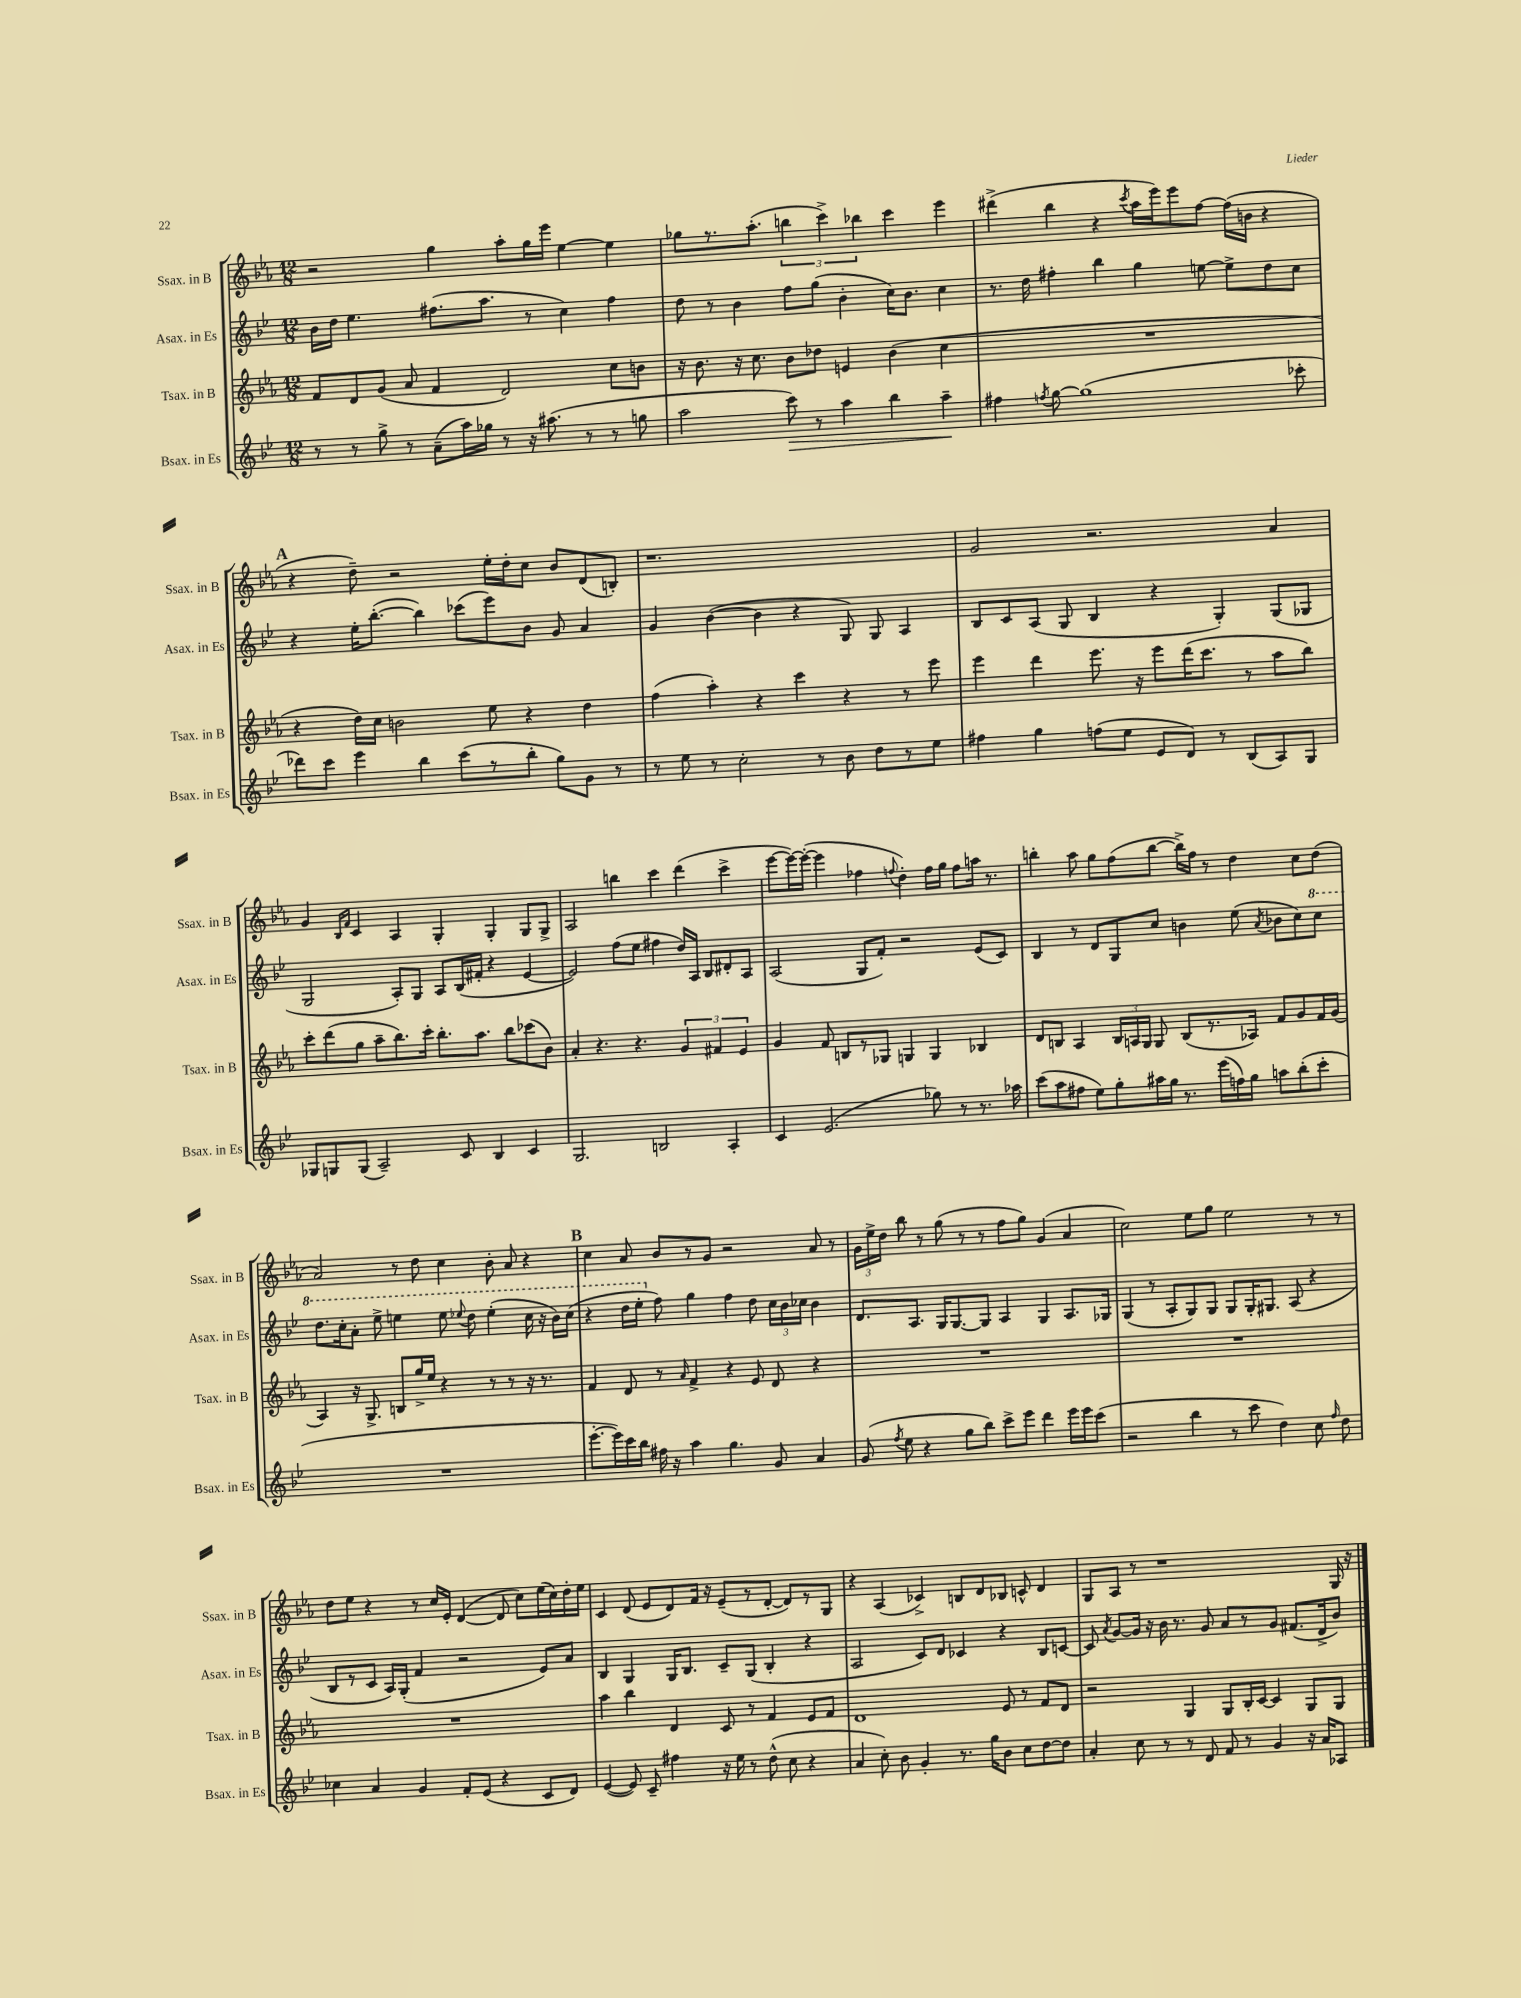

**kern	**dynam	**kern	**kern	**kern
*part4	*part4	*part3	*part2	*part1
*staff4	*staff4	*staff3	*staff2	*staff1
*I"Bsax. in Es	*	*I"Tsax. in B	*I"Asax. in Es	*I"Ssax. in B
*I'Bsax. in Es	*	*I'Tsax. in B	*I'Asax. in Es	*I'Ssax. in B
*clefG2	*	*clefG2	*clefG2	*clefG2
*k[b-e-]	*	*k[b-e-a-]	*k[b-e-]	*k[b-e-a-]
*M12/8	*	*M12/8	*M12/8	*M12/8
=2	=2	=2	=2	=2
8r	.	8f/L	16b-\LL	2r
.	.	.	16dd\JJ	.
8r	.	8d/	4.ee-\	.
8gg^\	.	(8g/J	.	.
8r	.	8a-/	.	.
(8a~\L	.	4f/	(8.ff#X\L	4gg\
16aa\L)	.	.	.	.
16gg-X\JJ	.	.	8.aa\J	.
8r	.	2d/)	.	8aa-'\L
16r	.	.	8r	16gg\L
(8.aa#X\	.	.	.	16eee-\JJ
.	.	.	4cc\)	[4ee-\
8r	.	.	.	.
8r	.	8cc\L	4ff#\	4ee-\]
8ggn\	.	8bn\J	.	.
=3	=3	=3	=3	=3
2aa\	.	16r	8dd\	8gg-X\L
.	.	8.b-\	.	.
.	.	.	8r	8.r
.	.	16r	4b-\	.
.	.	8.cc\	.	(8.aa-'\J
!	!LO:HP:b	!	!	!
8ccc\)	>	8b-\L	8ff\L	6bbn\
8r	.	8dd-X\J	(8gg\J	.
.	.	.	.	6ccc^\)
4aa\	.	4en/	4b-'\	.
.	.	.	.	6bb-X\
4bb-\	.	(4b-\	16cc\KL)	4ccc\
.	.	.	8.b-\J	.
4aa~\	.	4cc\	4cc\	4eee-\
.	]	.	.	.
=4	=4	=4	=4	=4
4ff#X\	.	1.r	8.r	(4ddd#X^\
.	.	.	16dd\	.
8qffn/	.	.	.	.
[8gg\	.	.	4ff#X'\	4bb-\
(1gg]	.	.	.	.
.	.	.	4bb-\	4r
.	.	.	.	8qccc/
.	.	.	4gg\	16aa-\LL
.	.	.	.	16eee-\J)
.	.	.	.	8eee-\
.	.	.	[8een\	[8ff\J
.	.	.	8ee^\L]	(16ff\LL]
.	.	.	.	16bn\JJ
.	.	.	8dd\	4r
8ccc-X'\	.	.	8cc\J	.
!!LO:LB:g=z
!!LO:REH:place=s1:t=A
=5	=5	=5	=5	=5
8ddd-X\L)	.	4r	4r	4r
8ccc\J	.	.	.	.
4eee-\	.	16dd\LL)	16ee-'\KL	8dd~\)
.	.	16cc\JJ	([8.bb-'\J	.
.	.	2bn\	.	2r
4bb-\	.	.	4bb-\])	.
(8ccc\L	.	.	(8ccc-X\L	.
8r	.	8ee-\	8eee-\)	16ee-'\LL
.	.	.	.	16dd'\J
8bb-'\J	.	4r	8b-\J	8cc\J
8gg\L)	.	.	8g/	8b-/L
8g\J	.	4dd\	4a/	(8d/
8r	.	.	.	8Bn'/J)
=6	=6	=6	=6	=6
8r	.	(4ff\	4g/	1.r
8ee-\	.	.	.	.
8r	.	4aa-'\)	([4b-\	.
2cc'\	.	.	.	.
.	.	4r	4b-\]	.
.	.	4ccc\	4r	.
8r	.	.	.	.
8b-\	.	4r	8G/)	.
8dd\L	.	.	8G/	.
8r	.	8r	4A/	.
8ee-\J	.	8eee-\	.	.
=7	=7	=7	=7	=7
4ff#X\	.	4eee-\	8B-/L	2g/
.	.	.	8c/	.
4gg\	.	4ddd\	(8A/J	.
.	.	.	8G/	.
(8ffn\L	.	8.eee-\	4B-/	2.r
8ee-\J	.	.	.	.
.	.	16r	.	.
8e-/L	.	8eee-\L	4r	.
8d/J)	.	(16ddd\K	.	.
.	.	8.ccc\J	.	.
8r	.	.	4G'/)	.
(8B-/L	.	8r	.	.
8A/)	.	8aa-\L	(8G/L	4a-/
8G/J	.	8bb-\J)	8G-X/J	.
!!LO:LB:g=z
=8	=8	=8	=8	=8
8G-X/L	.	8ccc'\L	2G/	4g/
8Gn/	.	(8ddd\	.	.
.	.	.	.	16qqB-/LL
.	.	.	.	16qqf/JJ
(8G/J	.	8gg\J	.	4c/
2A~/)	.	8aa-~\L	.	.
.	.	8.bb-\)	8A'/L)	4A-/
.	.	.	8G/J	.
.	.	16ccc'\Jk	.	.
.	.	8.bb-'\L	8A/L	4G'/
8c/	.	.	(16B-/L	.
.	.	8.aa-\J	16f#X'/JJ	.
4B-/	.	.	4r	4G'/
.	.	8bb-\L	.	.
4c/	.	(8ccc-X\	[4e-/	8G/L
.	.	8b-\J)	.	8G^/J
=9	=9	=9	=9	=9
2.G/	.	4a-'/	2e-/])	2A-/
.	.	4.r	.	.
.	.	.	(8ff\L	4bbn\
.	.	4.r	8ee-\J	.
2Bn/	.	.	4ff#X\	4ccc\
.	.	6g/	16dd/LL)	(4ddd\
.	.	.	16A/JJ	.
.	.	.	8B-/L	.
.	.	6f#X/	.	.
4A'/	.	.	8d#X'/	4ccc^\
.	.	6e-/	.	.
.	.	.	8A/J	.
=10	=10	=10	=10	=10
4c/	.	4g/	(2A/	[8eee-\L
.	.	.	.	16eee-\L_)
.	.	.	.	(16eee-'\JJ_
(2.e-/	.	8f/	.	4eee-\]
.	.	8Bn/L	.	.
.	.	8r	8G/L	4ff-X\
.	.	8G-X/J	8f'/J)	.
.	.	.	.	8qqffn/
.	.	4Gn/	2r	4dd'\)
8gg-X\)	.	4G/	.	16ff\LL
.	.	.	.	16gg\JJ
8r	.	.	.	8ff\L
8.r	.	4B-X/	(8e-/L	16aan\Jk
.	.	.	.	8.r
.	.	.	8c/J)	.
16aa-X\	.	.	.	.
=11	=11	=11	=11	=11
(8ccc\L	.	8d/L	4B-/	4bbn'\
8aa\	.	8Bn/J	.	.
8ff#X\J	.	4A-/	8r	8aa-\
8ee-\L)	.	.	8d/L	8gg\L
8gg'\	.	24B/LL	8G/	(8ff\
.	.	24An/	.	.
.	.	24G/JJ	.	.
16aa#X\L	.	8G/	8cc/J	[8bb\J
16gg\JJ	.	.	.	.
8.r	.	(8B/L	4bn\	16bb^\LL])
.	.	.	.	16ff\JJ
.	.	8.r	.	8r
(16eee-\LL	.	.	.	.
16ffn\)	.	.	(8ee-\	4dd\
16gg\JJ	.	16A-X/Jk)	.	.
.	.	.	8qa/	.
8aan\L	.	8f/L	8b-X\L	.
(8bb-'\	.	8g/	8cc\)	8cc\L
*	*	*	*8va	*
8ccc'\J	.	16f/L	8ccc\J	(8dd\J
.	.	(16g/JJ	.	.
!!LO:LB:g=z
=12	=12	=12	=12	=12
1.r	.	4A-/)	8.ddd\L	2a-/)
.	.	.	16ccc'\k	.
.	.	16r	8aa'\J	.
.	.	8.G^/	.	.
.	.	.	8eee-^\	.
.	.	8Bn/L	4eeen\	8r
.	.	16gg^/L	.	8dd\
.	.	16ee-/JJ	.	.
.	.	4r	8eee\	4cc\
.	.	.	8qqeee-X/	.
.	.	.	8ddd\	.
.	.	8r	(4eee-'\	8b-'\
.	.	8r	.	8a-/
.	.	16r	16ccc\	4r
.	.	8.r	16r	.
.	.	.	16bb-\LL)	.
.	.	.	(16ccc\JJ	.
!!LO:REH:place=s1:t=B
=13	=13	=13	=13	=13
[8.eee-'\L	.	4f/	4r	4cc\
16eee-\L])	.	.	.	.
16ccc\	.	8d/	16ddd\LL	8a-/
16bb-\JJ	.	.	16eee-'\JJ	.
*	*	*	*X8va	*
16ff#X\	.	8r	8ff\)	8b-/L
16r	.	.	.	.
.	.	16qqa-/	.	.
4aa\	.	4f^/	4gg\	8r
.	.	.	.	8g/J
4.gg\	.	4r	4ff\	2r
.	.	8e-/	8dd\	.
8g/	.	8d/	24cc\LL	.
.	.	.	24b-\	.
.	.	.	24cc-X\JJ	.
4a/	.	4r	4b-\	8a-/
.	.	.	.	8r
=14	=14	=14	=14	=14
(8g/	.	1.r	8.d/L	24g\LL
.	.	.	.	24ee-^\
.	.	.	.	24dd\JJ
8qff/	.	.	.	.
8ee-\	.	.	.	8bb-\
.	.	.	8.A/J	.
4r	.	.	.	8r
.	.	.	16G/KL	(8gg\
.	.	.	[8.G/	.
8gg\L	.	.	.	8r
8bb-\J)	.	.	8G/J]	8r
8ccc^\L	.	.	4A/	8ff\L
8eee-\J	.	.	.	8gg\J)
4ddd\	.	.	4G/	(4g/
16eee-\LL	.	.	8.A/L	4a-/
16eee-\J	.	.	.	.
(8ccc\J	.	.	.	.
.	.	.	16G-X/Jk	.
=15	=15	=15	=15	=15
2r	.	1.r	(4G/	2cc\)
.	.	.	8r	.
.	.	.	8A'/L	.
4bb-\	.	.	8G/)	8ee-\L
.	.	.	8G/J	8gg\J
8r	.	.	8G/L	2ee-\
8ccc\	.	.	16G'/K	.
.	.	.	8.G#X/J	.
4dd\)	.	.	.	.
.	.	.	(8A/	.
8cc\	.	.	4r	8r
16qqff/	.	.	.	.
8dd\	.	.	.	8r
!!LO:LB:g=z
=16	=16	=16	=16	=16
4cc-X\	.	1.r	8B-/L	8dd\L
.	.	.	8r	8ee-\J
4a/	.	.	8c/J	4r
.	.	.	16A/LL)	.
.	.	.	(16G'/JJ	.
4g/	.	.	4f/	8r
.	.	.	.	16cc/LL
.	.	.	.	16e-'/JJ
8f'/L	.	.	2r	([4d/
(8e-/J	.	.	.	.
4r	.	.	.	8d/]
.	.	.	.	8cc\L)
8c/L	.	.	8e-/L)	(16ee-\L
.	.	.	.	16cc\)
8d/J)	.	.	8a/J	16dd'\
.	.	.	.	16ee-\JJ
=17	=17	=17	=17	=17
([4e-/	.	4aa-\	4B-/	4c/
8e-/])	.	4bb-\	4G/	(8d/
8c~/	.	.	.	8e-/L
4ff#X\	.	4d/	16G/KL	8d/)
.	.	.	8.B-/J	.
.	.	.	.	16f/Jk
.	.	.	.	16r
16r	.	8c/	8c~/L	(8e-~/L
16ee-\	.	.	.	.
8r	.	8r	(8G/J	8r
(8dd^^\	.	4f/	4B-'/	[8d'/J
8cc\	.	.	.	8d/L])
4r	.	8e-/L	4r	8r
.	.	8f/J	.	8G/J
=18	=18	=18	=18	=18
4a/	.	1d	2A/	4r
8cc'\)	.	.	.	(4A-/
8b-\	.	.	.	.
4g'/	.	.	8c/L)	4c-X^/)
.	.	.	8d/J	.
8.r	.	.	4c-X/	8Bn/L
.	.	.	.	8d/
16gg\KL	.	.	.	.
8b-\J	.	8e-/	4r	8B-X/J
8cc\L	.	8r	.	8cn^^/
[8dd\	.	8f/L	8B-/L	4d/
8dd\J]	.	8d/J	[8cn/J	.
=19	=19	=19	=19	=19
4a'/	.	2r	8c/]	8G/L
.	.	.	8qa/	.
.	.	.	[8g/L	8A-/J
8cc\	.	.	16g/Jk]	8r
.	.	.	16r	.
8r	.	.	16b-\	1r
.	.	.	8.r	.
8r	.	4G/	.	.
8d/	.	.	8g/	.
8f/	.	8G/L	8a/L	.
8r	.	16B-'/L	8r	.
.	.	[16c/JJ	.	.
4g/	.	4c/]	8g/J	.
.	.	.	(8.f#X/L	.
16r	.	8G/L	.	.
16a/KL	.	.	16d^/k	.
8A-X/J	.	8G/J	8b-/J)	16G/
.	.	.	.	16r
==	==	==	==	==
*-	*-	*-	*-	*-
